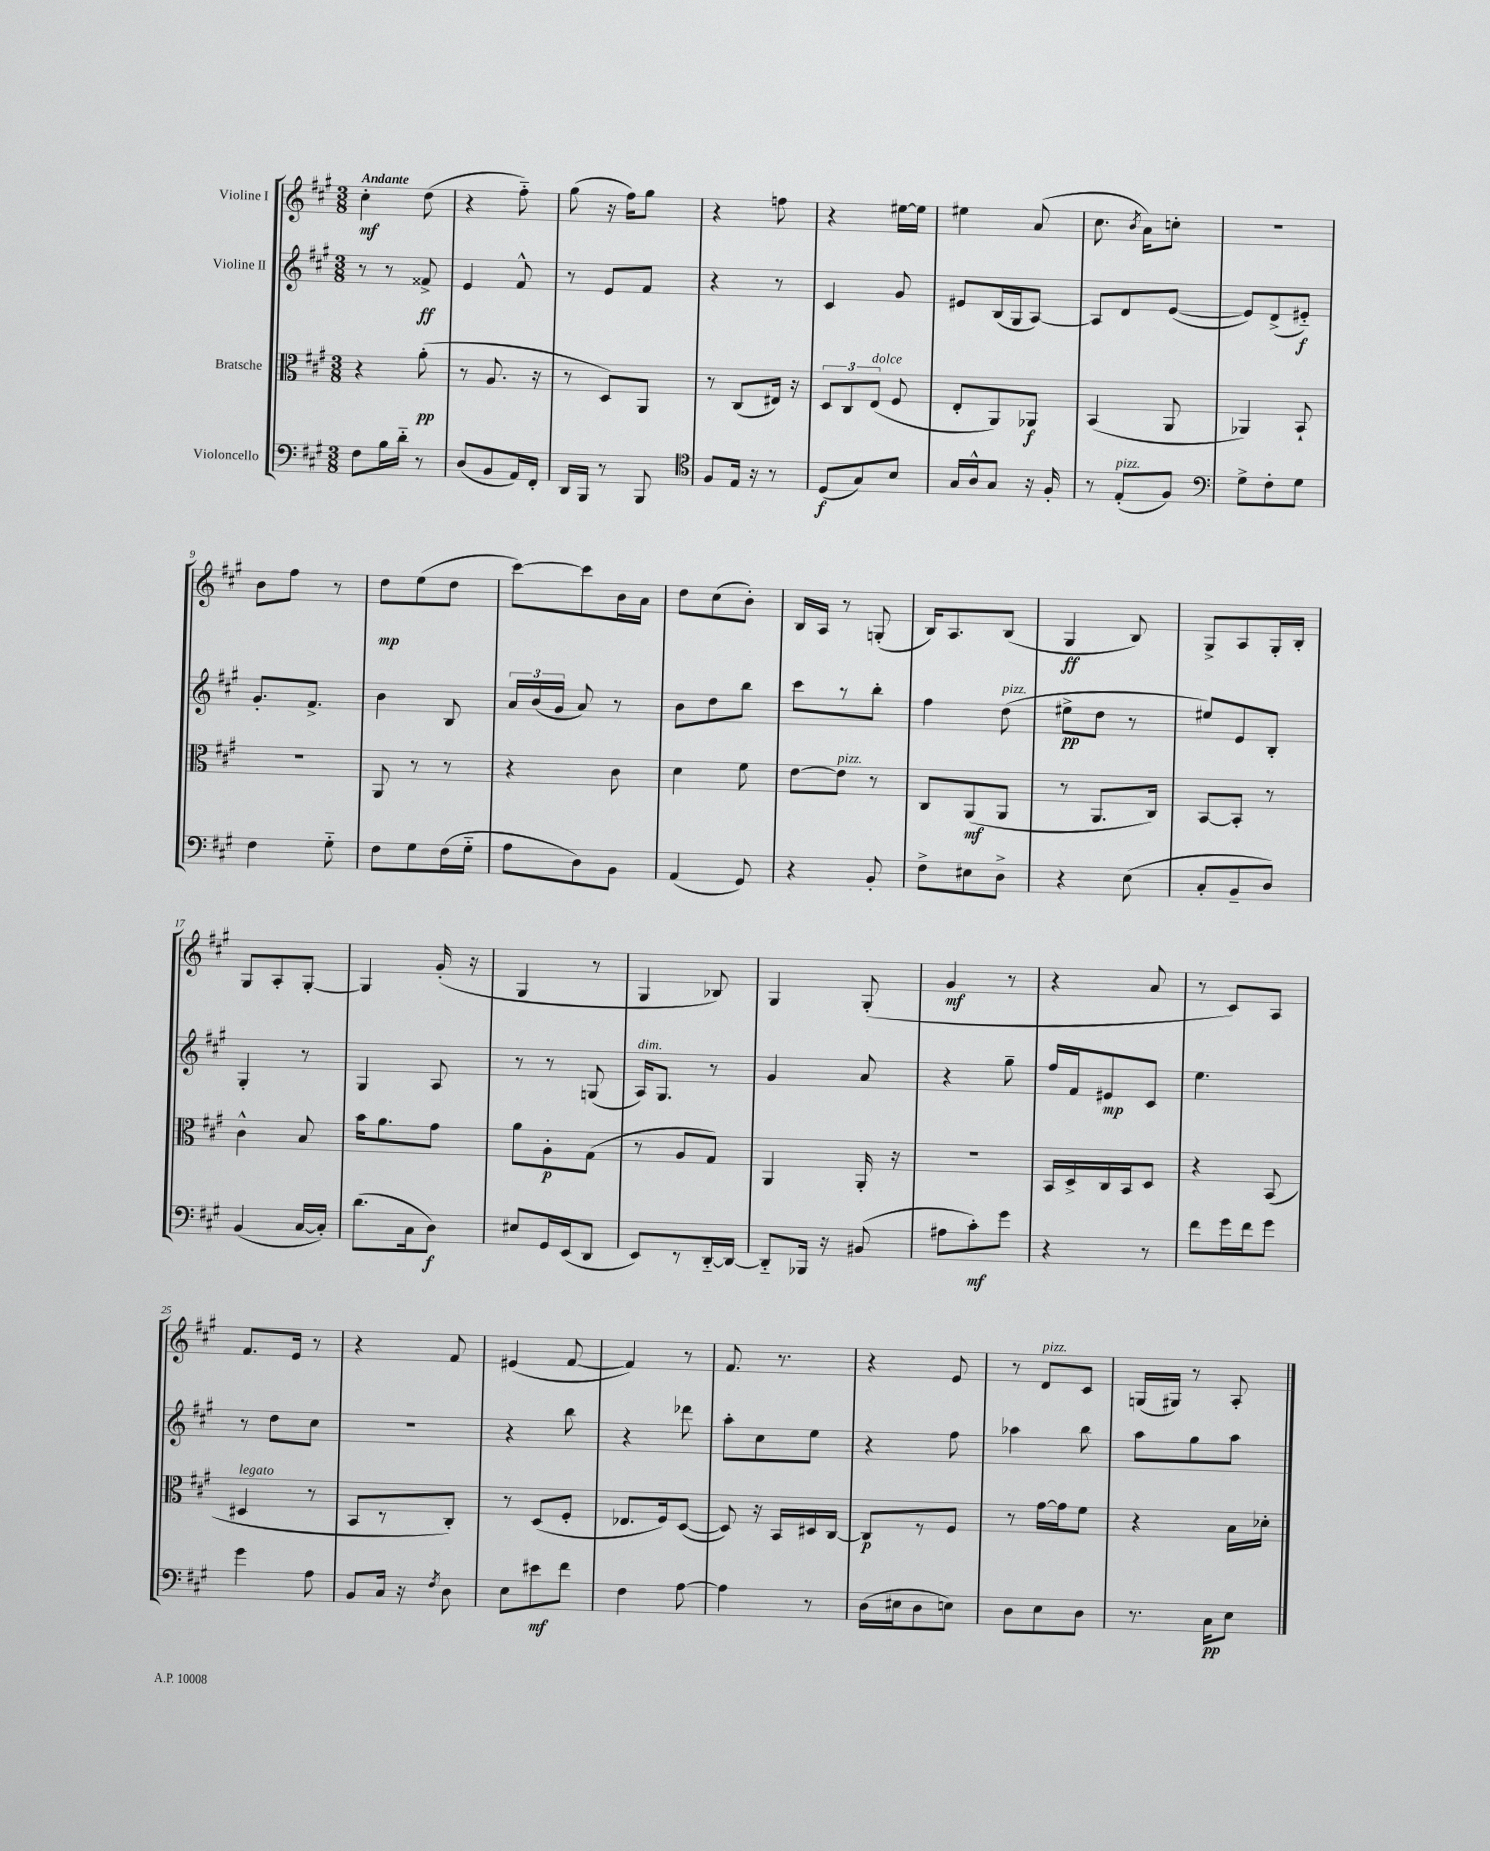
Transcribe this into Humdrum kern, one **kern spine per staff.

**kern	**dynam	**kern	**dynam	**kern	**dynam	**kern	**dynam
*part4	*part4	*part3	*part3	*part2	*part2	*part1	*part1
*staff4	*staff4	*staff3	*staff3	*staff2	*staff2	*staff1	*staff1
*I"Violoncello	*	*I"Bratsche	*	*I"Violine II	*	*I"Violine I	*
*clefF4	*	*clefC3	*	*clefG2	*	*clefG2	*
*k[f#c#g#]	*	*k[f#c#g#]	*	*k[f#c#g#]	*	*k[f#c#g#]	*
*M3/8	*	*M3/8	*	*M3/8	*	*M3/8	*
=1	=1	=1	=1	=1	=1	=1	=1
!	!	!	!	!	!	!LO:TX:a:B:t=Andante	!
8F#\L	.	4r	.	8r	.	4cc#'\	mf
16B\L	.	.	.	8r	.	.	.
16d\JJ	.	.	.	.	.	.	.
8r	.	(8a'\	pp	8f##X^/	ff	(8dd\	.
=2	=2	=2	=2	=2	=2	=2	=2
(8D/L	.	8r	.	4e/	.	4r	.
8BB/	.	8.A/	.	.	.	.	.
16AA/L)	.	.	.	8f#^^/	.	8ff#\)	.
16FF#'/JJ	.	16r	.	.	.	.	.
=3	=3	=3	=3	=3	=3	=3	=3
16DD/LL	.	8r	.	8r	.	(8gg#\	.
16BBB/JJ	.	.	.	.	.	.	.
8r	.	8D/L)	.	8e/L	.	16r	.
.	.	.	.	.	.	16ff#\KL)	.
8BBB/	.	8AA/J	.	8f#/J	.	8gg#\J	.
=4	=4	=4	=4	=4	=4	=4	=4
*clefC4	*	*	*	*	*	*	*
8F#/L	.	8r	.	4r	.	4r	.
16E/Jk	.	(8C#/L	.	.	.	.	.
16r	.	.	.	.	.	.	.
8r	.	16E#X/Jk)	.	8r	.	8ffn\	.
.	.	16r	.	.	.	.	.
=5	=5	=5	=5	=5	=5	=5	=5
(8D/L	f	12D/L	.	4c#/	.	4r	.
.	.	12C#/	.	.	.	.	.
8G#/)	.	.	.	.	.	.	.
!	!	!LO:TX:a:i:t=dolce	!	!	!	!	!
.	.	(12E/J	.	.	.	.	.
8B/J	.	8F#/	.	8g#/	.	[16ee#X\LL	.
.	.	.	.	.	.	16ee#\JJ]	.
=6	=6	=6	=6	=6	=6	=6	=6
16G#/LL	.	8E'/L	.	8e#X/L	.	4ee#X\	.
16A^^/J	.	.	.	.	.	.	.
8G#/J	.	8AA/)	.	(16B/L	.	.	.
.	.	.	.	16G#/J	.	.	.
16r	.	8AA-X/J	f	[8A/J)	.	(8a/	.
16F#'/	.	.	.	.	.	.	.
=7	=7	=7	=7	=7	=7	=7	=7
8r	.	(4BB/	.	8A/L]	.	8.cc#\	.
!LO:TX:a:i:t=pizz.	!	!	!	!	!	!	!
(8E'/L	.	.	.	8d/	.	.	.
.	.	.	.	.	.	8qb/	.
.	.	.	.	.	.	16a\KL)	.
8F#/J)	.	8AA/	.	([8e/J	.	8ccn'\J	.
=8	=8	=8	=8	=8	=8	=8	=8
*clefF4	*	*	*	*	*	*	*
8G#^\L	.	4AA-X/)	.	8e/L])	.	4.r	.
8F#'\	.	.	.	(8d^/	.	.	.
8G#\J	.	8BB`/	.	8e#X/J)	f	.	.
!!LO:LB:g=z
=9	=9	=9	=9	=9	=9	=9	=9
4F#\	.	4.r	.	8.g#'/L	.	8b\L	.
.	.	.	.	.	.	8ff#\J	.
.	.	.	.	8.f#^/J	.	.	.
8G#\	.	.	.	.	.	8r	.
=10	=10	=10	=10	=10	=10	=10	=10
8F#\L	.	8AA/	.	4b\	.	8dd\L	mp
8G#\	.	8r	.	.	.	(8ee\	.
(16F#\L	.	8r	.	8B/	.	8dd\J	.
16G#\JJ	.	.	.	.	.	.	.
=11	=11	=11	=11	=11	=11	=11	=11
8A\L	.	4r	.	24a/LL	.	[8ccc#\L)	.
.	.	.	.	(24b/	.	.	.
.	.	.	.	24g#/JJ	.	.	.
8D\)	.	.	.	8a/)	.	8ccc#\]	.
8BB\J	.	8c#\	.	8r	.	16b\L	.
.	.	.	.	.	.	16a\JJ	.
=12	=12	=12	=12	=12	=12	=12	=12
(4AA/	.	4d\	.	8b\L	.	8dd\L	.
.	.	.	.	8dd\	.	(8cc#\	.
8GG#/)	.	8f#\	.	8bb\J	.	8b'\J)	.
=13	=13	=13	=13	=13	=13	=13	=13
4r	.	[8e\L	.	8ccc#\L	.	16B/LL	.
.	.	.	.	.	.	16A/JJ	.
!	!	!LO:TX:a:i:t=pizz.	!	!	!	!	!
.	.	8e\J]	.	8r	.	8r	.
8BB'/	.	8r	.	8bb'\J	.	(8Gn'/	.
=14	=14	=14	=14	=14	=14	=14	=14
8F#^\L	.	8C#/L	.	4ff#\	.	16B/KL)	.
.	.	.	.	.	.	8.A/	.
8E#X\	.	(8AA/	mf	.	.	.	.
!	!	!	!	!LO:TX:a:i:t=pizz.	!	!	!
8D^\J	.	8AA/J	.	(8dd\	.	(8B/J	.
=15	=15	=15	=15	=15	=15	=15	=15
4r	.	8r	.	8ee#X^\L	pp	4G#/	ff
.	.	8.AA/L	.	8dd\J	.	.	.
(8E\	.	.	.	8r	.	8B/)	.
.	.	16C#/Jk)	.	.	.	.	.
=16	=16	=16	=16	=16	=16	=16	=16
8C#'/L	.	[8BB/L	.	8ee#X/L)	.	8G#^/L	.
8BB~/	.	8BB'/J]	.	8e/	.	8A/	.
8D/J)	.	8r	.	8B'/J	.	16G#'/L	.
.	.	.	.	.	.	16B'/JJ	.
!!LO:LB:g=z
=17	=17	=17	=17	=17	=17	=17	=17
(4BB/	.	4c#^^\	.	4G#'/	.	8G#/L	.
.	.	.	.	.	.	8A'/	.
[16C#/LL	.	8B/	.	8r	.	[8G#'/J	.
16C#'/JJ])	.	.	.	.	.	.	.
=18	=18	=18	=18	=18	=18	=18	=18
(8.d\L	.	16b\KL	.	4G#/	.	4G#/]	.
.	.	8.a\	.	.	.	.	.
16C#\k	.	.	.	.	.	.	.
8D\J)	f	8g#\J	.	8A/	.	(16g#'/	.
.	.	.	.	.	.	16r	.
=19	=19	=19	=19	=19	=19	=19	=19
8E#X/L	.	8a\L	.	8r	.	4G#/	.
16GG#/L	.	8A'\	p	8r	.	.	.
(16EE/J	.	.	.	.	.	.	.
8DD/J	.	(8G#\J	.	(8Gn/	.	8r	.
=20	=20	=20	=20	=20	=20	=20	=20
!	!	!	!	!LO:TX:a:i:t=dim.	!	!	!
8EE/L)	.	8r	.	16A/KL)	.	4G#/	.
.	.	.	.	8.G#/J	.	.	.
8r	.	8A/L	.	.	.	.	.
[16DD/L	.	8G#/J)	.	8r	.	8B-X/)	.
16DD/JJ_	.	.	.	.	.	.	.
=21	=21	=21	=21	=21	=21	=21	=21
8DD/L]	.	4AA/	.	4g#/	.	4G#/	.
16BBB-X/Jk	.	.	.	.	.	.	.
16r	.	.	.	.	.	.	.
(8BB#X/	.	16AA'/	.	8a/	.	(8G#'/	.
.	.	16r	.	.	.	.	.
=22	=22	=22	=22	=22	=22	=22	=22
8A#X\L	.	4.r	.	4r	.	4g#/	mf
8c#'\)	mf	.	.	.	.	.	.
8g#\J	.	.	.	8gg#~\	.	8r	.
=23	=23	=23	=23	=23	=23	=23	=23
4r	.	16BB/LL	.	16ff#/LL	.	4r	.
.	.	16D^/	.	16f#/J	.	.	.
.	.	16C#/	.	8e#X/	mp	.	.
.	.	16BB/J	.	.	.	.	.
8r	.	8D/J	.	8c#/J	.	8a/	.
=24	=24	=24	=24	=24	=24	=24	=24
8f#\L	.	4r	.	4.ee\	.	8r	.
16g#\L	.	.	.	.	.	8c#/L)	.
16f#\J	.	.	.	.	.	.	.
8g#\J	.	(8BB/	.	.	.	8A/J	.
!!LO:LB:g=z
=25	=25	=25	=25	=25	=25	=25	=25
!	!	!LO:TX:a:i:t=legato	!	!	!	!	!
4g#\	.	4D#X/	.	8r	.	8.f#/L	.
.	.	.	.	8dd\L	.	.	.
.	.	.	.	.	.	16e/Jk	.
8A\	.	8r	.	8cc#\J	.	8r	.
=26	=26	=26	=26	=26	=26	=26	=26
8BB/L	.	8BB/L	.	4.r	.	4r	.
16C#/Jk	.	8r	.	.	.	.	.
16r	.	.	.	.	.	.	.
8qF#/	.	.	.	.	.	.	.
8D\	.	8C#'/J)	.	.	.	8f#/	.
=27	=27	=27	=27	=27	=27	=27	=27
8E\L	.	8r	.	4r	.	(4e#X/	.
8e#X\	mf	(8D/L	.	.	.	.	.
8f#\J	.	8F#'/J	.	8bb\	.	[8f#/	.
=28	=28	=28	=28	=28	=28	=28	=28
4F#\	.	8.E-X/L	.	4r	.	4f#/])	.
.	.	16F#/k)	.	.	.	.	.
[8A\	.	([8D/J	.	8ddd-X\	.	8r	.
=29	=29	=29	=29	=29	=29	=29	=29
4A\]	.	8D/])	.	8aa'\L	.	8.f#/	.
.	.	16r	.	8cc#\	.	.	.
.	.	16BB/LL	.	.	.	8.r	.
8r	.	16D#X/	.	8ee\J	.	.	.
.	.	[16C#/JJ	.	.	.	.	.
=30	=30	=30	=30	=30	=30	=30	=30
(16D\LL	.	8C#/L]	p	4r	.	4r	.
16E#X\J	.	.	.	.	.	.	.
8D\	.	8r	.	.	.	.	.
8En\J)	.	8F#/J	.	8ff#\	.	8e/	.
=31	=31	=31	=31	=31	=31	=31	=31
8D\L	.	8r	.	4aa-X\	.	8r	.
!	!	!	!	!	!	!LO:TX:a:i:t=pizz.	!
8E\	.	[16g#\LL	.	.	.	8d/L	.
.	.	16g#\J]	.	.	.	.	.
8D\J	.	8f#\J	.	8bb\	.	8c#/J	.
=32	=32	=32	=32	=32	=32	=32	=32
8.r	.	4r	.	8aa\L	.	(16Gn/LL	.
.	.	.	.	.	.	16G#X/JJ)	.
.	.	.	.	8gg#\	.	8r	.
16C#\KL	pp	.	.	.	.	.	.
8E\J	.	16B\LL	.	8aa\J	.	8A'/	.
.	.	16d-X'\JJ	.	.	.	.	.
==	==	==	==	==	==	==	==
*-	*-	*-	*-	*-	*-	*-	*-
